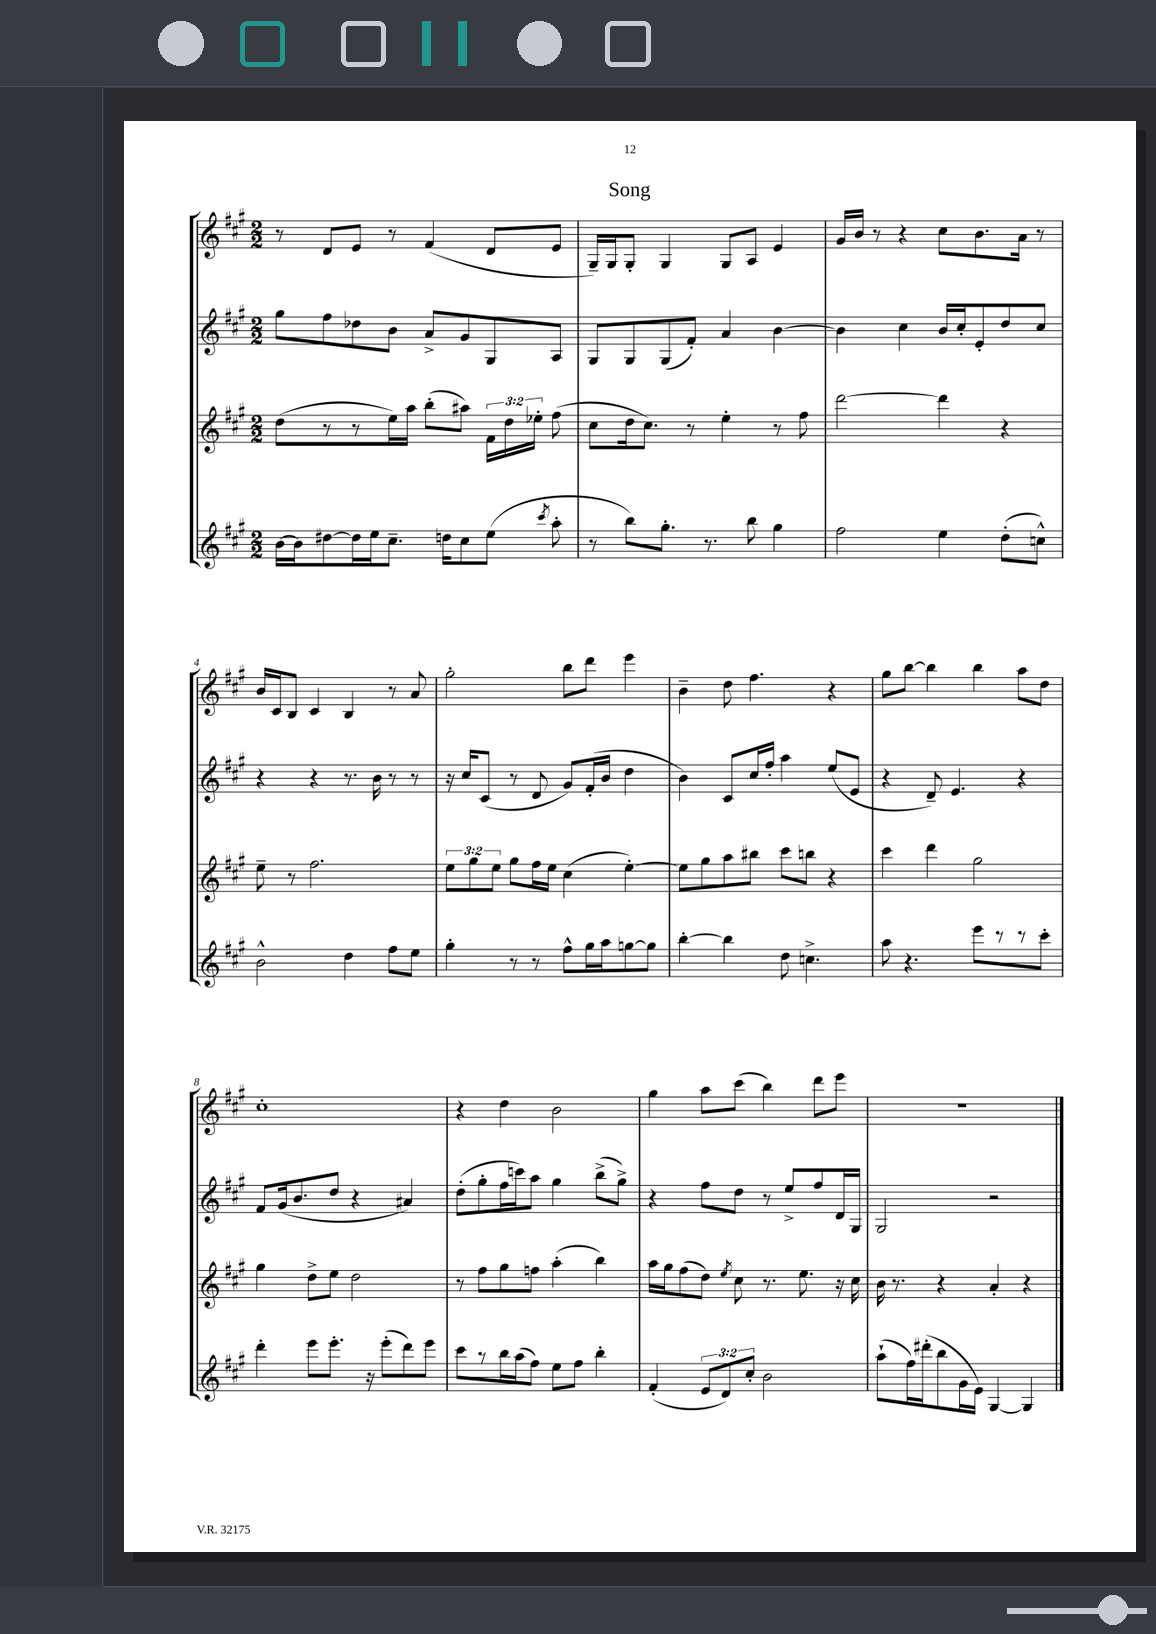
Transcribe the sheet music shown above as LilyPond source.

\header { title = "Song" }
<<
\new StaffGroup <<
\new Staff = "s0" {
    \clef treble \key a \major \numericTimeSignature \time 2/2
    \autoBeamOff r8 d'8[ e'8] r8 fis'4( d'8[ e'8] |
    gis16[--) gis16 gis8]-. gis4 gis8[ a8] e'4 |
    gis'16[ b'16] r8 r4 cis''8[ b'8. a'16] r8 |
    b'16[ cis'16 b8] cis'4 b4 r8 a'8 |
    gis''2-. b''8[ d'''8] e'''4 |
    b'4-- d''8 fis''4. r4 |
    gis''8[ b''8]~ b''4 b''4 a''8[ d''8] |
    cis''1-. |
    r4 d''4 b'2 |
    gis''4 a''8[ cis'''8]( b''4) d'''8[ e'''8] |
    r1 \bar "|." |
}
\new Staff = "s1" {
    \clef treble \key a \major \numericTimeSignature \time 2/2
    \autoBeamOff gis''8[ fis''8 des''8 b'8] a'8[-> gis'8 gis8 a8] |
    gis8[ gis8 gis8( fis'8]-.) a'4 b'4~ |
    b'4 cis''4 b'16[ cis''16-. e'8-. d''8 cis''8] |
    r4 r4 r8. b'16 r8 r8 |
    r16 cis''16[ cis'8]( r8 d'8 gis'8[) fis'16-.( b'16] d''4 |
    b'4) cis'8[ cis''16 fis''16]-. a''4 e''8[( e'8] |
    r4 d'8--) e'4. r4 |
    fis'8[ gis'16( b'8. d''8] r4 ais'4) |
    d''8[-.( gis''8-. fis''16 c'''16) a''8] gis''4 b''8[->( gis''8]->) |
    r4 fis''8[ d''8] r8 e''8[-> fis''8 d'16 gis16] |
    gis2 r2 \bar "|." |
}
\new Staff = "s2" {
    \clef treble \key a \major \numericTimeSignature \time 2/2 \override Staff.TupletNumber.text = #tuplet-number::calc-fraction-text
    \autoBeamOff d''8[( r8 r8 e''16) a''16] b''8[-.( ais''8]) \tuplet 3/2 { fis'16[ d''16 ees''16]-. } fis''8( |
    cis''8[ d''16 cis''8.]) r8 e''4-. r8 fis''8 |
    d'''2~ d'''4 r4 |
    e''8-- r8 fis''2. |
    \tuplet 3/2 { e''8[ gis''8 e''8] } gis''8[ fis''16 e''16] cis''4( e''4~-.) |
    e''8[ gis''8 a''8 bis''8] cis'''8[ b''8] r4 |
    cis'''4 d'''4 gis''2 |
    gis''4 d''8[-> e''8] d''2 |
    r8 fis''8[ gis''8 f''8] a''4-.( b''4) |
    a''16[ gis''16 fis''8( d''8]) \acciaccatura { e''8 } cis''8 r8. e''8. r16 cis''16 |
    b'16 r8. r4 a'4-. r4 \bar "|." |
}
\new Staff = "s3" {
    \clef treble \key a \major \numericTimeSignature \time 2/2 \override Staff.TupletNumber.text = #tuplet-number::calc-fraction-text
    \autoBeamOff b'16[~ b'16 dis''8~ dis''16 e''16 cis''8.]-- d''16[ cis''8 e''8]( \acciaccatura { cis'''8 } a''8-. |
    r8 b''8[) gis''8.]-. r8. b''8 gis''4 |
    fis''2 e''4 d''8[-.( c''8]-^) |
    b'2-^ d''4 fis''8[ e''8] |
    gis''4-. r8 r8 fis''8[-^ gis''16 a''16 g''8~ g''8] |
    b''4~-. b''4 d''8 c''4.-> |
    a''8 r4. e'''8[ r8 r8 cis'''8]-. |
    d'''4-. e'''8[ e'''8.]-. r16 e'''8[-.( d'''8) e'''8] |
    cis'''8[ r8 b''16 a''16( fis''8]) e''8[ fis''8] b''4-. |
    fis'4-.( \tuplet 3/2 { e'8[ d'8) cis''8]-. } b'2 |
    a''8[-!( fis''16) dis'''16-.( b''8 gis'16 e'16]) gis4~ gis4 \bar "|." |
}
>>
>>
